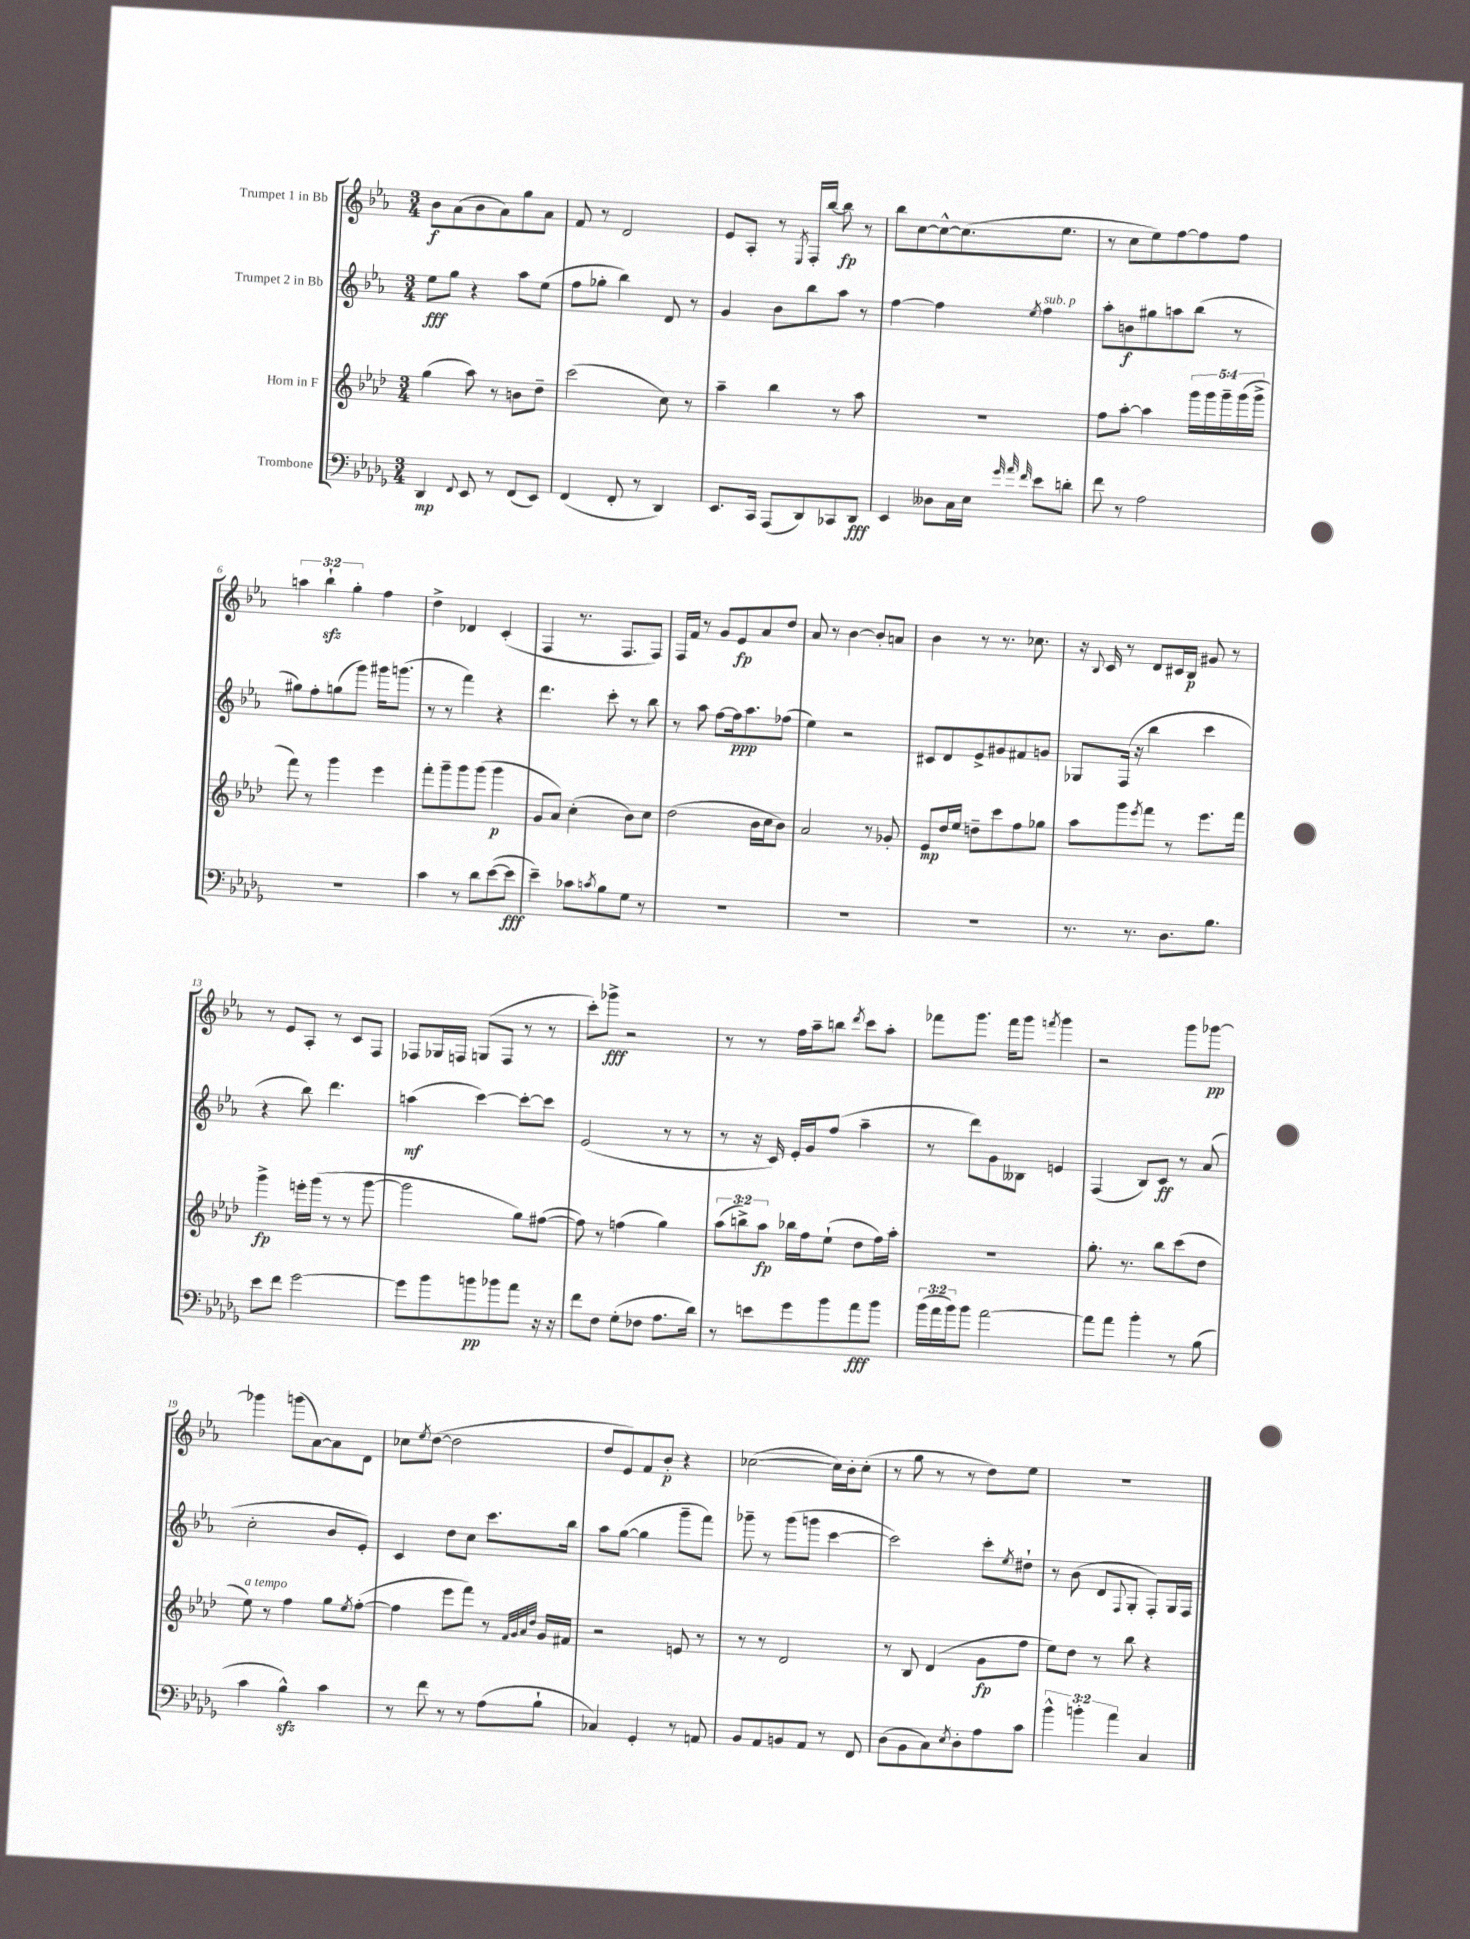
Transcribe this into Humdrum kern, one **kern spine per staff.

**kern	**kern	**kern	**kern
*staff4	*staff3	*staff2	*staff1
*clefF4	*clefG2	*clefG2	*clefG2
*k[b-e-a-d-g-]	*k[b-e-a-d-]	*k[b-e-a-]	*k[b-e-a-]
*M3/4	*M3/4	*M3/4	*M3/4
4DD-/	(4gg\	8ee-\L	8b-\L
.	.	8gg\J	(8a-\
8qqFF/	.	.	.
8EE-/	8aa-\)	4r	8b-\
8r	8r	.	8a-\)
(8FF/L	8b\L	8aa-\L	8gg\
8EE-/J)	8dd-~\J	(8ee-\J	8a-\J
=	=	=	=
(4FF/	(2ccc\	8ff\L	8f/
.	.	8gg-'\J	8r
8FF'/	.	4bb-\)	2d/
8r	.	.	.
4DD-/)	8cc\)	8d/	.
.	8r	8r	.
=	=	=	=
8.EE-/L	4aa-~\	4g/	8e-/L
.	.	.	8A-'/J
16CC/Jk	.	.	.
(8AAA-/L	4bb-\	8b-\L	8r
.	.	.	8qE-/
8DD-/)	.	8bb-\	16F'/LL
.	.	.	[16bb-/JJ
8CC-/	8r	8aa-\J	8bb-\]
8DD-/J	8aa-\	8r	8r
=	=	=	=
4EE-/	2.r	[4ff\	8bb-\L
.	.	.	[8cc\
8D--\L	.	4ff\]	8cc^^\_
16C\L	.	.	(8.cc\]
16E-\JJ	.	.	.
32qqg-/	.	.	.
32qqa-/	.	.	.
32qqf/	.	8qee-/	.
8e-\L	.	4ff\	.
.	.	.	8.ee-\J
8d'\J	.	.	.
=	=	=	=
8f\	8ff\L	8aa-'\L	8r
8r	[8aa-'\J	8b\	8cc\L
2A-\	4aa-\]	8gg#\	8ee-\)
.	.	8aa\	[8ff\
.	20ggg\LL	(8bb-\J	8ff\]
.	20ggg\	.	.
.	20ggg~\	.	.
.	.	8r	8ff\J
.	(20ggg\	.	.
.	20ggg^\JJ	.	.
=	=	=	=
2.r	8fff\)	8gg#\L)	6aa\
.	8r	8ff'\	.
.	.	.	6bb-`\
.	4ggg\	(8gg\	.
.	.	.	6gg'\
.	.	8ggg\J)	.
.	4eee-\	16ggg#\LK	4ff\
.	.	(8.ggg\J	.
=	=	=	=
4c\	8fff'\L	8r	4dd^\
.	8ggg~\	8r	.
8r	8ggg\	4fff\)	4d-/
8d-\L	(8ggg\J	.	.
([8e-\	4ggg\	4r	(4c'/
8e-\]J	.	.	.
=	=	=	=
4e-~\)	8g/L	4.ddd\	4F/
.	8a-/J)	.	.
8c-\L	(4cc'\	.	8.r
8qc/	.	.	.
8B-\	.	8ccc'\	.
.	.	.	8.F/L
8G-\J	8b-\L)	8r	.
8r	8cc\J	8bb-\	8F/J)
=	=	=	=
2.r	(2dd-\	8r	16F/LL
.	.	.	16f/JJ
.	.	8aa-\	8r
.	.	[8ff\L	8g/L
.	.	16ff\]k	8e-/
.	.	8.aa-\	.
.	16b-\LL	.	8a-/
.	16cc\J	.	.
.	8b-\J)	(8ff-\J	8dd/J
=	=	=	=
2.r	2a-/	4ee-\)	8a-/
.	.	.	8r
.	.	2r	[4b-\
.	8r	.	8b-'/]L
.	8g-'/	.	8a/J
=	=	=	=
2.r	8e-/L	8c#/L	4b-\
.	16dd-/L	8d/	.
.	16ee-/JJ	.	.
.	8dd~\L	8e-^/	8r
.	8ccc\	8g#/	8.r
.	8ff\	8f#/	.
.	.	.	8.cc-\
.	8gg-\J	8g/J	.
=	=	=	=
8.r	8aa-\L	8G-/L	16r
.	.	.	8qqB-/
.	.	.	16c/
.	8ggg\	(16F/Jk	8r
8.r	.	16r	.
.	8qeee-/	.	.
.	8fff\J	4bb-\	8d/L
8.D-\L	8r	.	16c#/L
.	.	.	16B-/JJ
.	8.eee-\L	4ccc\	8g#/
8.B-\J	.	.	.
.	.	.	8r
.	16fff\Jk	.	.
=	=	=	=
8e-\L	4ggg^\	4r	8r
8f\J	.	.	8e-/L
[2g-\	16eee'\LL	8bb-\)	8A-'/J
.	(16ggg\JJ	.	.
.	8r	4.ddd\	8r
.	8r	.	8c/L
.	[8ggg\	.	8F/J
=	=	=	=
8g-\]L	2ggg\]	(4aa\	8F-/L
8b-\	.	.	16G-/L
.	.	.	16F/JJ
8b\	.	[4ccc\)	(8G/L
8b-\	.	.	8F/J
8a-\J	8gg\L)	8ccc'\_L	8r
16r	([8ff#\J	8ccc\]J	8r
16r	.	.	.
=	=	=	=
8f\L	8ff#\])	(2e-/	8ccc'\L)
8F\J	8r	.	8ggg-^\J
(8G-'\L	(4ff\	.	2r
8F-\J	.	.	.
8.A-\L	4gg\)	8r	.
.	.	8r	.
16d-\Jk)	.	.	.
=	=	=	=
8r	(12aa-\L	8r	8r
.	12bb^\)	.	.
8e\L	.	16r	8r
.	12aa-\J	.	.
.	.	16c/)	.
8g-\	16bb-\LL	16e-'/LL	16ff\LL
.	16ff\J	16g/J	16aa-~\J
8b-\	(8ee-`\J	(8ff/J	8bb\J
.	.	.	8qddd/
8a-\	8dd-\L	4aa-~\	8ccc\L
8b-\J	16ff\L)	.	8aa-'\J
.	16aa-'\JJ	.	.
=	=	=	=
(24b-\LL	2.r	8r	8fff-\L
24a-\	.	.	.
24b-\J)	.	.	.
8b-\J	.	8ddd\L)	8.ggg\J
[2a-\	.	8g\	.
.	.	.	16fff-\LK
.	.	8B--\J	8ggg\J
.	.	.	8qfff/
.	.	4e/	4ggg\
=	=	=	=
8a-\]L	8.gg'\	(4F/	2r
8a-\J	.	.	.
.	8.r	.	.
4b-'\	.	8B-/L)	.
.	8bb-\L	8c/J	.
8r	(8ccc\	8r	8ggg\L
(8B-\	8dd-\J	(8a-/	[8ggg-\J
=	=	=	=
4c\	8ee-\)	2cc'\	4ggg-\]
.	8r	.	.
4B-^^\)	4ff\	.	(8ggg\L
.	.	.	[8a-\)
4c\	8gg\L	8b-/L	8a-\]
.	8qee-/	.	.
.	([8ff'\J	8e-'/J)	8d\J
=	=	=	=
8r	4ff\]	4c/	8cc-\L
.	.	.	8qee-/
8f\	.	.	([8dd\J
8r	8eee-\L	8dd\L	2dd\]
8r	8fff\J)	8cc\J	.
(8A-\L	8r	8.ccc\L	.
.	32qqf/LLL	.	.
.	32qqg/	.	.
.	32qqa-/	.	.
.	32qqdd-/JJJ	.	.
8B-`\J	16g/LL	.	.
.	16f#/JJ	16bb-\Jk	.
=	=	=	=
4C-/)	2r	8aa-\L	8dd/L
.	.	([8gg\J	8e-/)
4GG-'/	.	4gg\]	8f/
.	.	.	8b-'/J
8r	8e/	8ggg~\L	4r
8AA/	8r	8fff\J)	.
=	=	=	=
8BB-/L	8r	8ggg-~\	([2cc-\
8AA-/	8r	8r	.
8BB/	2d-/	(8ggg-\L	.
8AA-/J	.	8ggg\J	.
8r	.	[4ccc\	16cc-\]LL)
.	.	.	16b-'\J
8FF/	.	.	(8cc-'\J
=	=	=	=
(8D-\L	8r	2ccc\])	8r
8BB-\	8B-/	.	8gg\
8C\)	(4d-/	.	8r
8qE-/	.	.	.
8D-'\	.	.	8r
8A-\	8g\L	8ccc'\L	8dd\L)
.	.	8qee-/	.
8c\J	8ff\J	8dd#`\J	8ee-\J
=	=	=	=
6b-^^\	8ee-\L)	8r	2.r
.	8dd-\J	(8b-\	.
6b'\	.	.	.
.	8r	8d/L	.
6a-\	.	.	.
.	.	8qqF/	.
.	8bb-\	8G'/J	.
4C/	4r	8F'/L)	.
.	.	16G/L	.
.	.	16F/JJ	.
==	==	==	==
*-	*-	*-	*-
